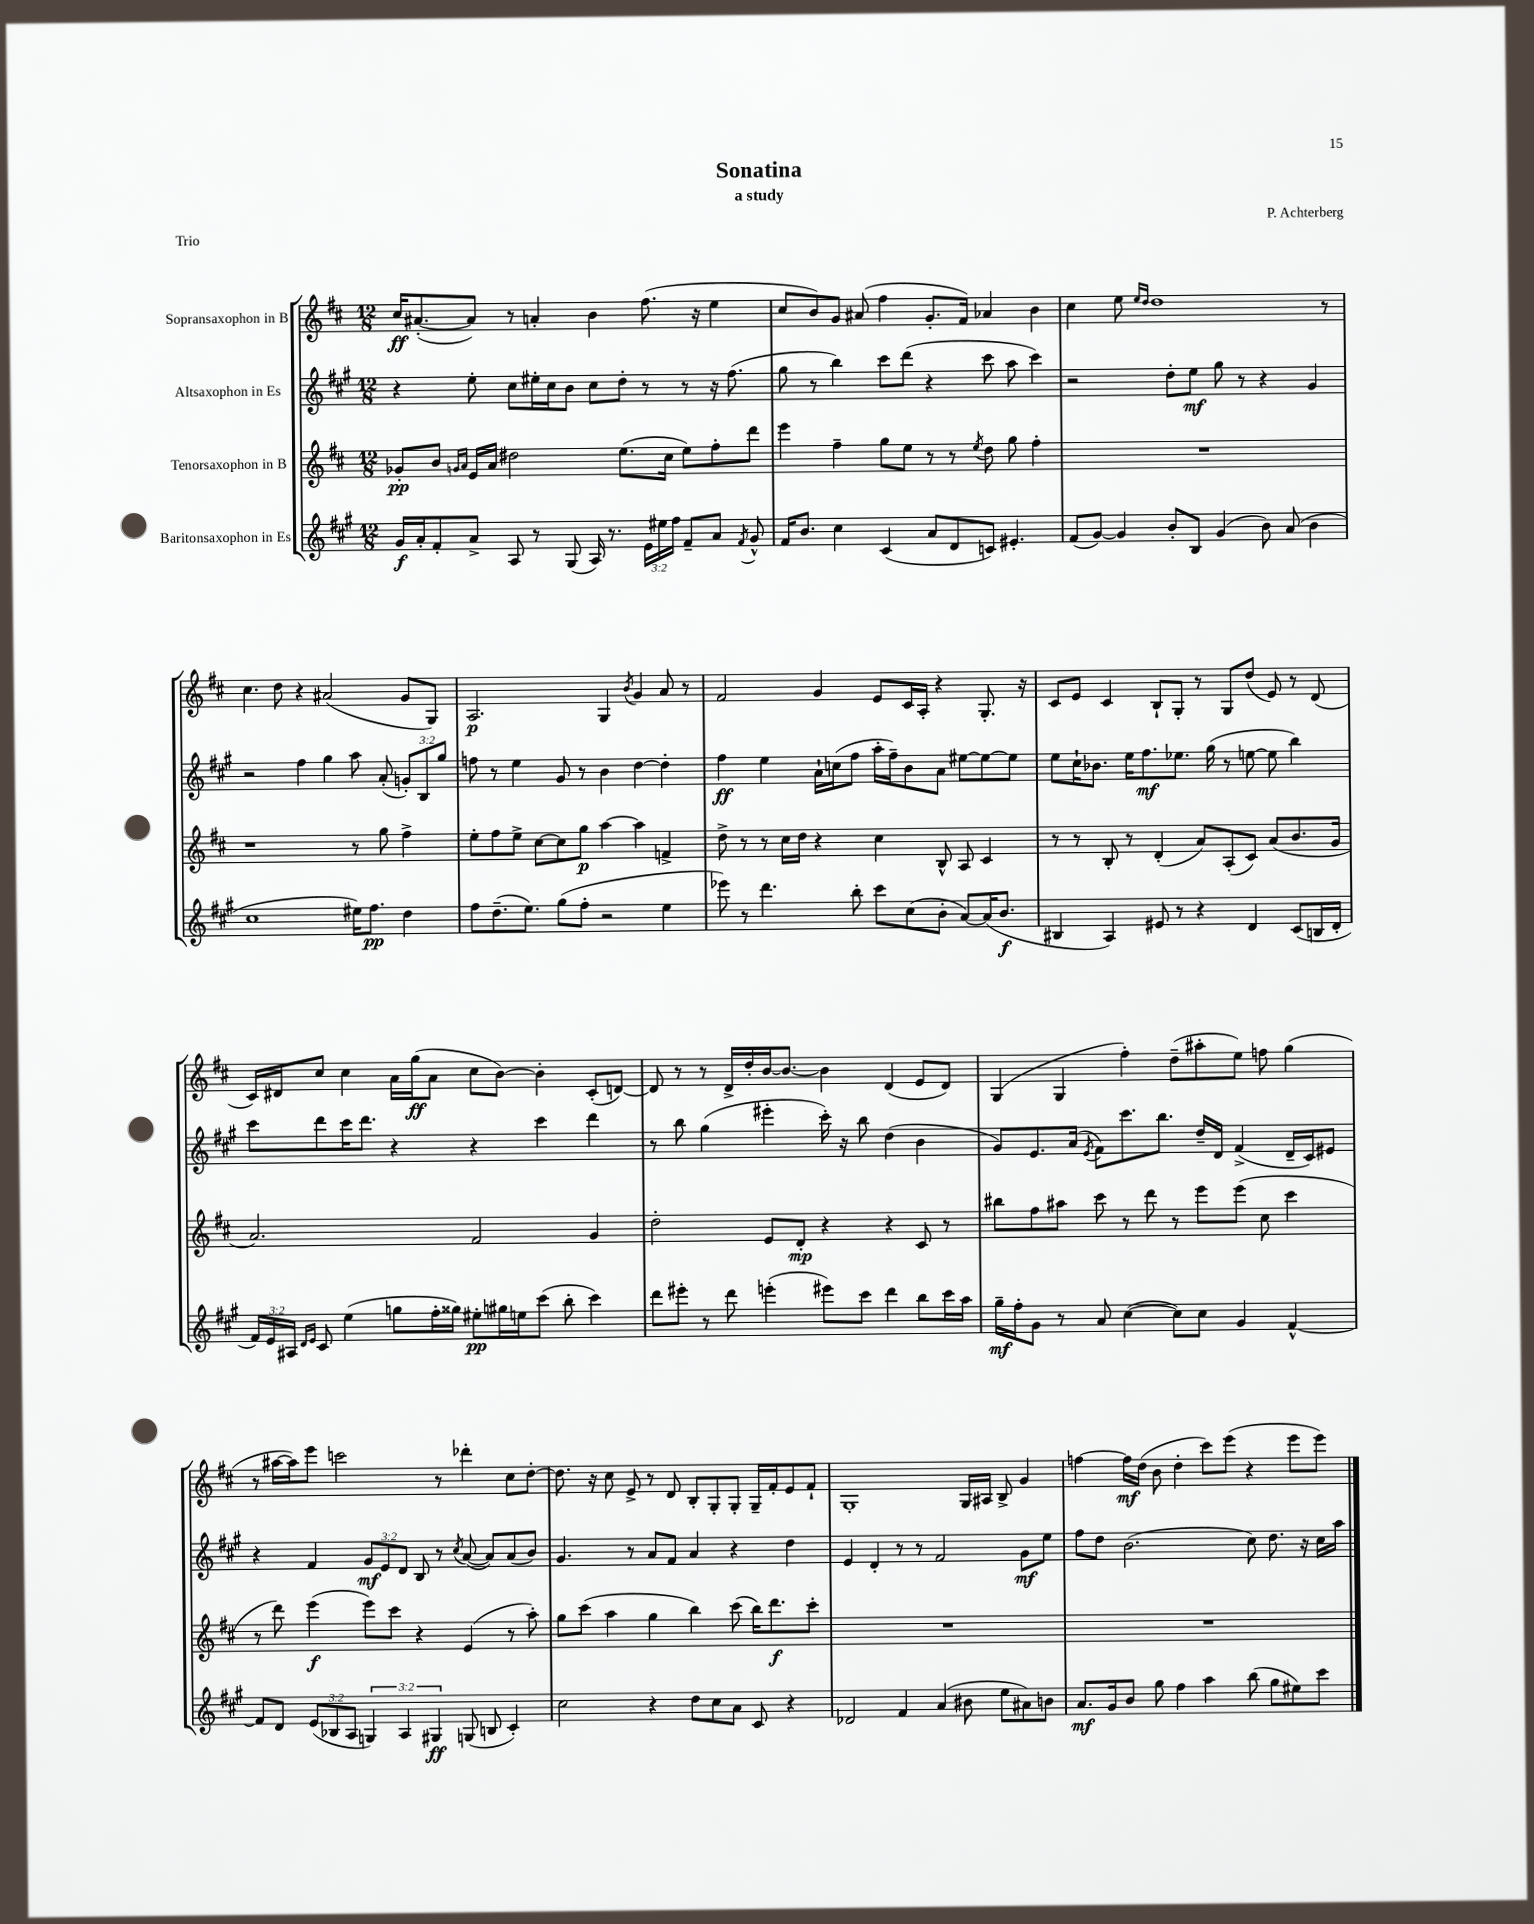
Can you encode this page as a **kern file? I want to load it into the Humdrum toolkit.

**kern	**kern	**kern	**kern
*staff4	*staff3	*staff2	*staff1
*clefG2	*clefG2	*clefG2	*clefG2
*k[f#c#g#]	*k[f#c#]	*k[f#c#g#]	*k[f#c#]
*M12/8	*M12/8	*M12/8	*M12/8
16g#	8g-'	4r	16cc#
16a'	.	.	([8.a#'
8f#'	8b	.	.
.	16qqg	.	.
.	16qqa	.	.
8a^	16e	8ee'	8a#])
.	16a	.	.
8A	2dd#	8cc#	8r
8r	.	16ee#'	4a'
.	.	16cc#	.
(8G#	.	8b	.
16A)	.	8cc#	4b
8.r	.	.	.
.	(8.ee	8dd'	.
24e	.	8r	(8.ff#
24ee#	.	.	.
.	16cc#	.	.
24ff#	.	.	.
8f#~	8ee)	8r	.
.	.	.	16r
8a	8ff#'	16r	4ee
.	.	(8.ff#	.
8qf#	.	.	.
8g#^^	8ddd	.	.
=	=	=	=
16f#	4eee	8gg#	8cc#
8.b	.	.	.
.	.	8r	8b)
4cc#	4ff#~	4bb)	8g
.	.	.	(8a#
(4c#	8gg	8ccc#	4ff#
.	8ee	(8ddd	.
8a	8r	4r	8.g'
8d	8r	.	.
.	.	.	16f#)
.	8qee	.	.
8c)	8dd	8ccc#	4a-
4.e#'	8gg	8aa	.
.	4ff#'	4ccc#)	4b
=	=	=	=
(8f#	1.r	2r	4cc#
[8g#)	.	.	.
4g#]	.	.	8ee
.	.	.	16qqee
.	.	.	16qqdd
.	.	.	1dd
8b'	.	8dd'	.
8B	.	8ee	.
(4g#	.	8gg#	.
.	.	8r	.
8b)	.	4r	.
(8a	.	.	.
4b	.	4g#	.
.	.	.	8r
=	=	=	=
1cc#	1r	2r	4.cc#
.	.	.	8dd
.	.	4ff#	4r
.	.	4gg#	(2a#
16ee#)	8r	8aa	.
8.ff#	.	.	.
.	8gg	(8a'	.
4dd	4ff#^	12g')	8g
.	.	12B	.
.	.	.	8G)
.	.	12gg#	.
=	=	=	=
8ff#	8ee'	8ff	2.A
(8.dd~	8ff#	8r	.
.	8ee^	4ee	.
8.ee)	.	.	.
.	[8cc#	.	.
(8gg#	8cc#]	8g#	.
8ff#'	8gg	8r	.
2r	[4aa	4b	4G
.	.	.	8qb
.	4aa]	[4dd	4g
4ee	4f^	4dd']	8a
.	.	.	8r
=	=	=	=
8eee-)	8dd^	4ff#	2f#
8r	8r	.	.
4.ddd	8r	4ee	.
.	16cc#	.	.
.	16dd	.	.
.	4r	16a`	4g
.	.	(16cc	.
8bb'	.	8ff#	.
8ccc#	4cc#	16aa'	8e
.	.	16ff#~)	.
(8cc#	.	8b	16c#
.	.	.	16A'
8b'	8B^^	8a	4r
[8a)	8A	[8ee#	.
(16a]	4c#	8ee#_	8.G'
8.b	.	.	.
.	.	8ee#]	.
.	.	.	16r
=	=	=	=
4B#	8r	8ee	8c#
.	8r	16cc#`	8e
.	.	8.b-	.
4A)	8B'	.	4c#
.	8r	16ee	.
.	.	8.ff#	.
8e#	(4d'	.	8B`
8r	.	8.ee-	8G'
4r	8a)	.	8r
.	.	(16gg#	.
.	(8A'	8r	8G
4d	8c#)	[8ee	(8dd
.	(8a	8ee]	8e)
(8c#	8.b	4bb)	8r
16B	.	.	(8d
16d'	16g	.	.
=	=	=	=
24f#)	2.a)	8ccc#	16c#)
24e	.	.	.
.	.	.	16d#
24A#	.	.	.
16qqd	.	.	.
16qqe	.	.	.
8c#	.	8ddd	8cc#
(4ee	.	16ccc#	4cc#
.	.	8.ddd	.
8gg	.	4r	16a
.	.	.	(16gg
16ff#'	.	.	8a
16gg##)	.	.	.
8ee#'	2f#	4r	8cc#
16gg#	.	.	[8b)
16ee	.	.	.
(8ccc#	.	4ccc#	4b']
8bb'	.	.	.
4ccc#)	4g	4ddd	(8c#'
.	.	.	[8d)
=	=	=	=
8ddd	2dd'	8r	8d]
8eee#'	.	8bb	8r
8r	.	(4gg#	8r
8ddd	.	.	16d^
.	.	.	16dd'
(4eee'	8e	4eee#'	[16b
.	.	.	8.b_
.	8d'	.	.
8eee#)	4r	16ccc#')	4b]
.	.	16r	.
8ccc#	.	8bb	.
4ddd	4r	(4dd	(4d
8bb	8c#	4b	8e
16ccc#	8r	.	8d)
16aa	.	.	.
=	=	=	=
16gg#~	8bb#	8g#)	(4G
16ff#'	.	.	.
8g#	8ff#	8.e	.
8r	8aa#	.	4G
.	.	(16a	.
.	.	8qe	.
8a	8ccc#	8f#)	.
([4cc#	8r	8.ccc#	4ff#')
.	8ddd	.	.
.	.	8.bb	.
8cc#])	8r	.	(8dd~
8cc#	8eee	16dd~	8aa#'
.	.	16d	.
4g#	(8eee	(4f#^	8ee)
.	8cc#	.	8ff
[4f#^^	4ccc#	16d~	(4gg
.	.	16c#)	.
.	.	8e#	.
=	=	=	=
8f#]	8r	4r	8r
8d	8ddd)	.	[16aa#
.	.	.	16aa#])
(12e	(4eee	4f#	8eee
12B-	.	.	.
.	.	.	2ccc
12A	.	.	.
6G)	8eee)	12g#	.
.	.	12e	.
.	8ccc#	.	.
6A	.	12d	.
.	4r	8B	.
6G#	.	.	.
.	.	8r	8r
.	.	8qcc#	.
(8G	(4e	([8a	4ddd-'
8B	.	8a])	.
4c#')	8r	(8a	8cc#
.	8aa')	8b)	[8dd'
=	=	=	=
2cc#	8gg	4.g#	8.dd]
.	(8ccc#	.	.
.	.	.	16r
.	4aa	.	8cc#
.	.	8r	8e^
4r	4gg	8a	8r
.	.	8f#	8d
8dd	4bb)	4a	8B'
8cc#	.	.	8G'
8a	(8ccc#	4r	8G'
8c#	16bb)	.	16G~
.	8.ddd	.	16f#'
4r	.	4dd	8e
.	8ccc#'	.	8f#`
=	=	=	=
2d-	1.r	4e	1G'
.	.	4d'	.
4f#	.	8r	.
.	.	8r	.
(4a	.	2f#	.
8b#	.	.	16G
.	.	.	16A#
8ee	.	.	8B^
8a#)	.	8g#	4g
8b	.	8ee	.
=	=	=	=
8.a	1.r	8ff#	[4ff
.	.	8dd	.
16g#	.	.	.
8b	.	(2.b	16ff]
.	.	.	(16dd
8gg#	.	.	8b
4ff#	.	.	4dd'
4aa	.	.	8ccc#)
.	.	.	(8eee
(8bb	.	8cc#)	4r
8gg#	.	8.dd	.
8ee#)	.	.	8eee
.	.	16r	.
8ccc#	.	16cc#	8eee)
.	.	16aa	.
==	==	==	==
*-	*-	*-	*-
